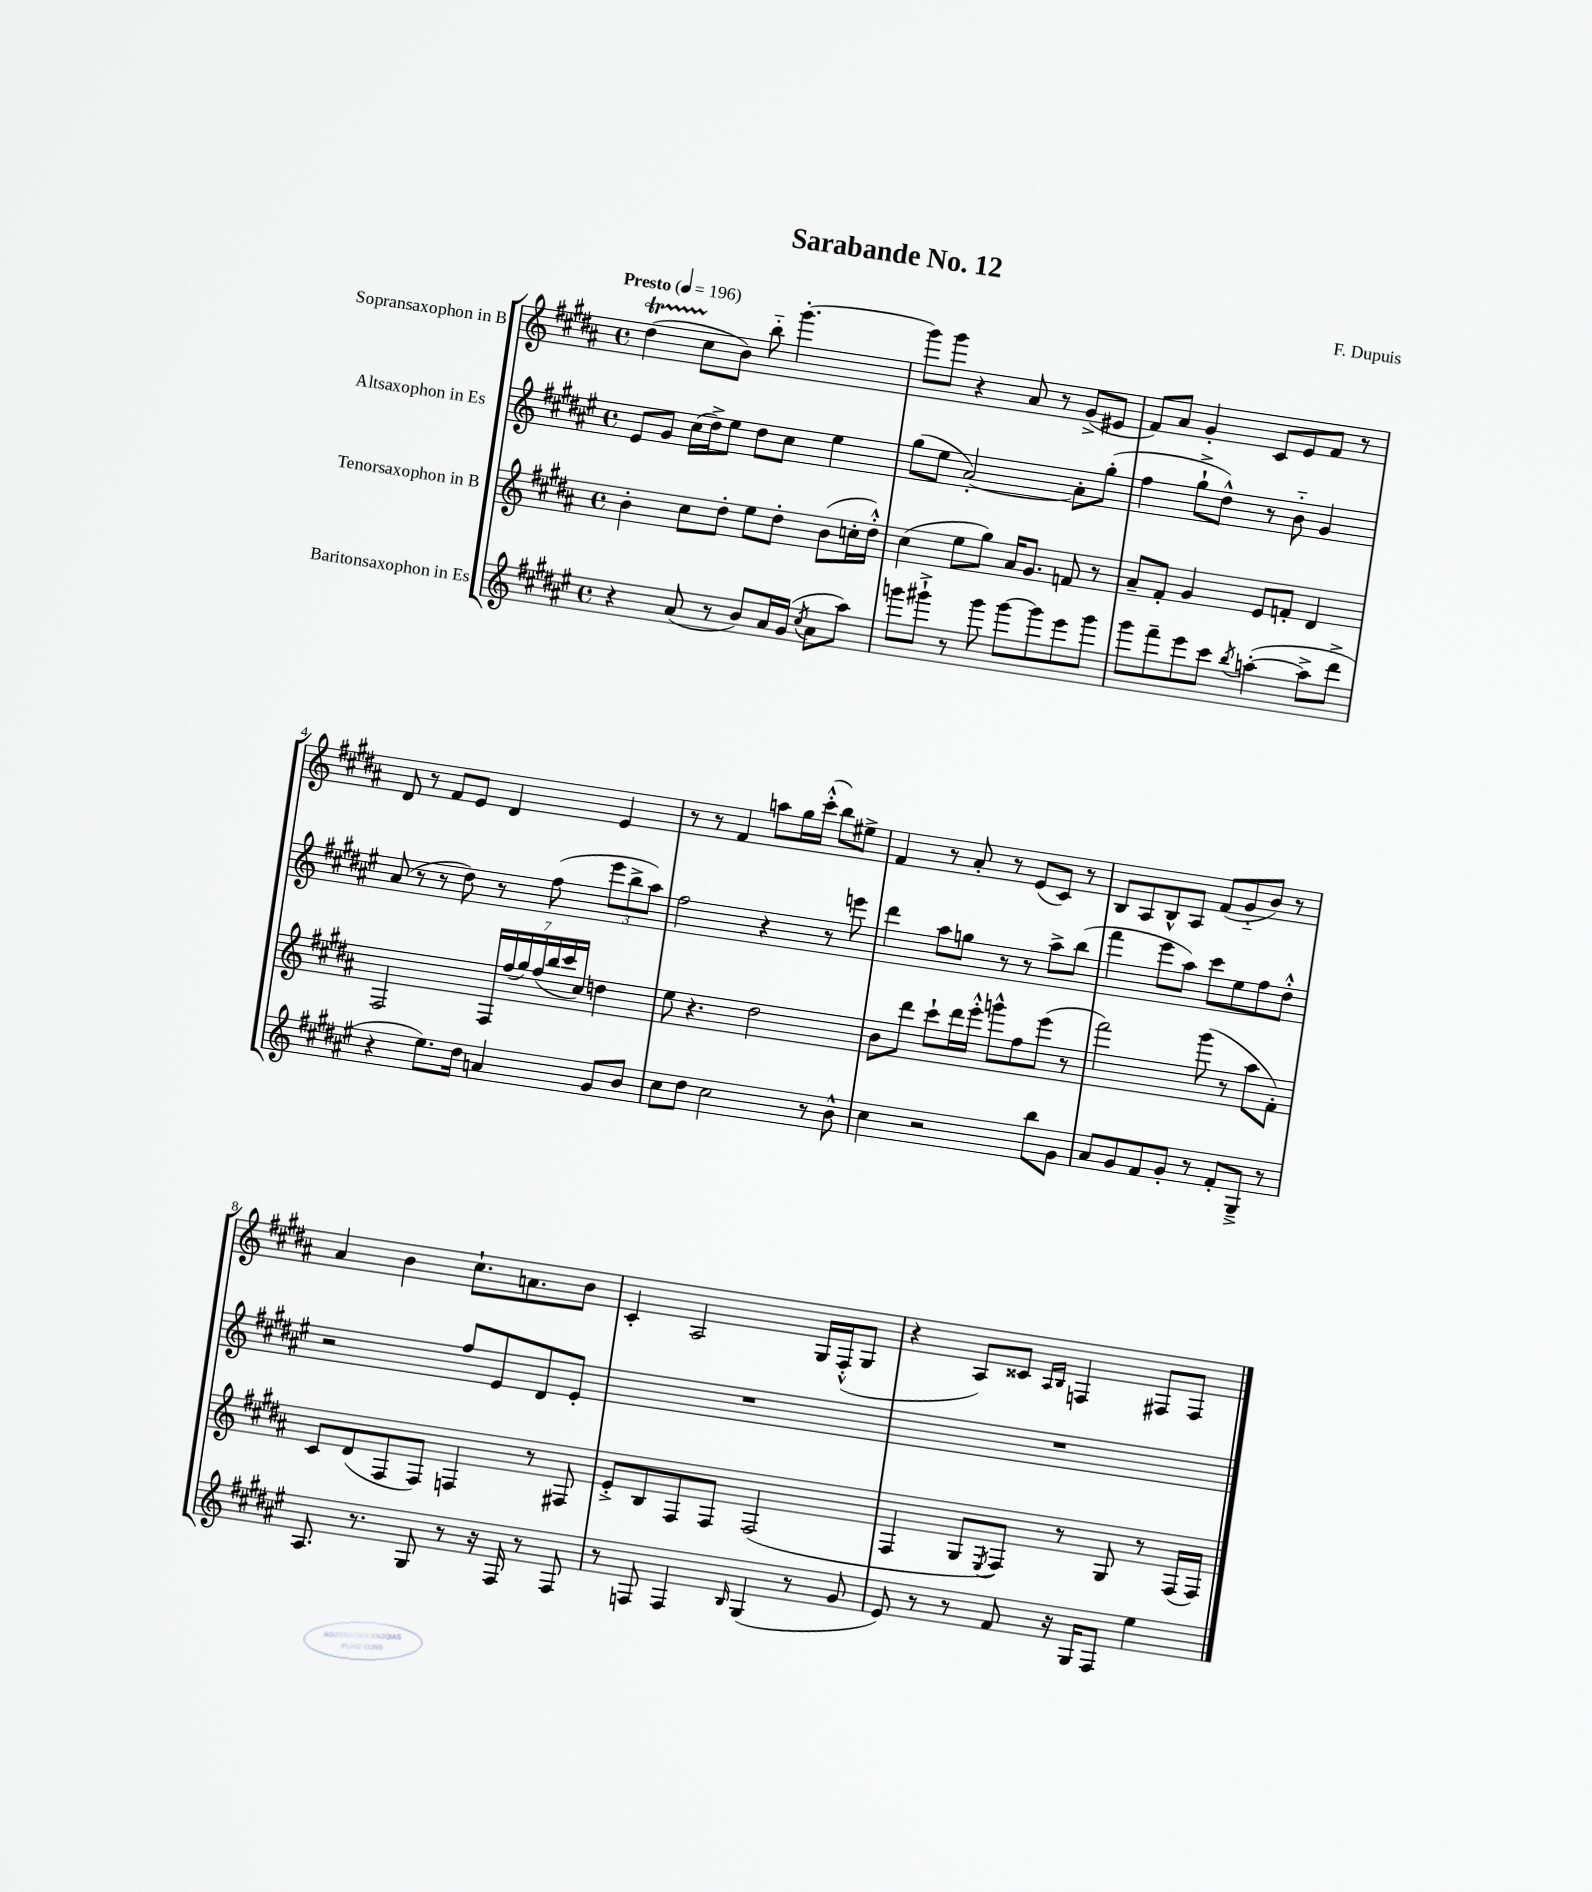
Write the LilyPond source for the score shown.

\header { title = "Sarabande No. 12" composer = "F. Dupuis" }
<<
\new StaffGroup <<
\new Staff = "s0" \with { instrumentName = "Sopransaxophon in B" } {
    \clef treble \key b \major \defaultTimeSignature \time 4/4 \tempo "Presto" 4 = 196
    dis''4\startTrillSpan( cis''8\stopTrillSpan b'8) b''8-_ gis'''4.~-. |
    gis'''8 gis'''8 r4 ais'8 r8 gis'8->( eis'8 |
    fis'8) ais'8 gis'4-. cis'8 e'8 fis'8 r8 |
    dis'8 r8 fis'8 e'8 dis'4 e'4 |
    r8 r8 fis'4 a''8 gis''16 cis'''16-.-^( b''8) eis''8-> |
    fis'4 r8 ais'8-. r8 e'8( cis'8) r8 |
    b8 ais8 b8-^ ais8 fis'8( gis'8-_ b'8) r8 |
    ais'4 b'4 cis''8.-! a'8. b'8 |
    cis'4-. ais2 gis16 fis16-.-^( gis8 |
    r4 ais8) cisis'8 \grace { ais16 b16 } f4 fis8 fis8 \bar "|." |
}
\new Staff = "s1" \with { instrumentName = "Altsaxophon in Es" } {
    \clef treble \key fis \major \defaultTimeSignature \time 4/4
    eis'8 gis'8 cis''16( dis''16->) eis''8 dis''8 cis''8 eis''4 |
    gis''8( eis''8 ais'2~-.) ais'8-. gis''8-.( |
    fis''4 gis''8-!-> dis''8-^) r8 b'8-_ gis'4 |
    ais'8( r8 r8 dis''8) r8 fis''8( \tuplet 3/2 { eis'''8 b''8-> ais''8) } |
    fis''2 r4 r8 e'''8 |
    dis'''4 ais''8 g''8 r8 r8 ais''8-> b''8( |
    fis'''4 eis'''8 ais''8) cis'''8 eis''8 fis''8 dis''8-.-^ |
    r2 fis''8 eis'8 dis'8 eis'8-. |
    R1 |
    R1 \bar "|." |
}
\new Staff = "s2" \with { instrumentName = "Tenorsaxophon in B" } {
    \clef treble \key b \major \defaultTimeSignature \time 4/4
    b'4-. cis''8 dis''8-. e''8 dis''8-. b'8( c''16-. dis''16-.-^) |
    cis''4( e''8 gis''8) ais'16 gis'8. f'8 r8 |
    ais'8-- fis'8-. gis'4 e'8 f'8-. dis'4 |
    fis2 \tuplet 7/4 { fis16 fis''16( gis''16) fis''16( b''16 cis'''16 cis''16) } d''4 |
    e''8 r4. dis''2 |
    b'8 dis'''8 cis'''8-! dis'''16 e'''16-.-^ g'''8-^ fis''8 e'''8( r8 |
    fis'''2) gis'''8( r8 ais''8 fis'8-.) |
    cis'8 dis'8( fis8 fis8) f4 r8 fis8 |
    e'8-.-> b8 fis8 fis8 fis2( |
    fis4 gis8 \acciaccatura { e8 } fis8) r8 gis8 r8 fis16( fis16) \bar "|." |
}
\new Staff = "s3" \with { instrumentName = "Baritonsaxophon in Es" } {
    \clef treble \key fis \major \defaultTimeSignature \time 4/4
    r4 ais'8( r8 b'8) ais'16 gis'16( \acciaccatura { cis''8 } ais'8 ais''8) |
    g'''8 gis'''8-!-> r8 gis'''8 gis'''8~ gis'''8 eis'''8 gis'''8 |
    gis'''8 fis'''8-- eis'''8 cis'''8 \acciaccatura { b''8 } a''4~-.( a''8-> dis'''8-> |
    r4 eis''8.) dis''16 a'4 gis'8 b'8 |
    cis''8 dis''8 cis''2 r8 b'8-^ |
    cis''4 r2 b''8 gis'8 |
    ais'8 gis'8 fis'8 gis'8-. r8 fis'8-. gis8---> r8 |
    ais8. r8. gis8 r8 r16 fis16 r8 fis8 |
    r8 f8 f4 \grace { b16 } gis4( r8 gis'8 |
    eis'8) r8 r8 fis'8 r16 gis16 fis8 eis''4 \bar "|." |
}
>>
>>
